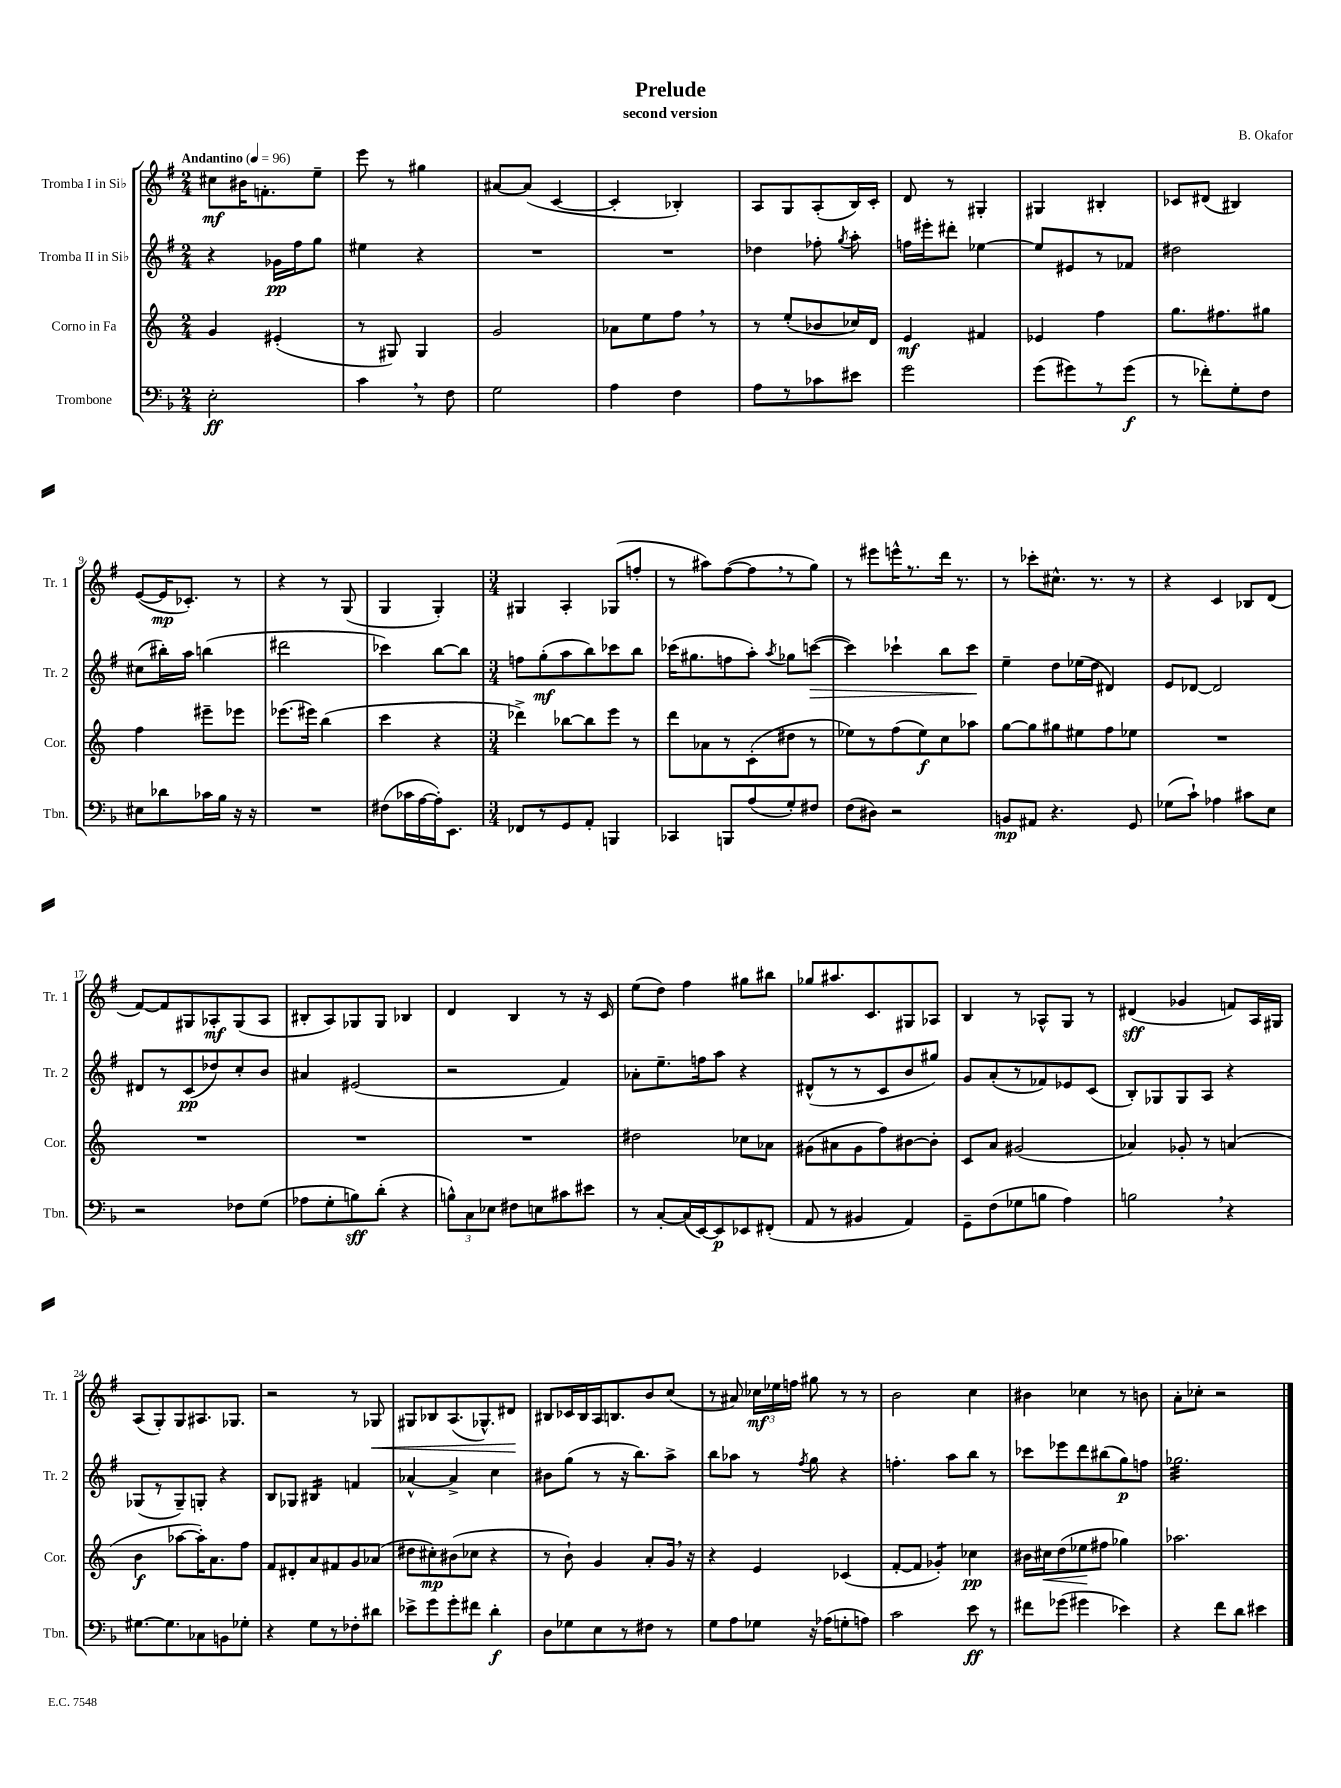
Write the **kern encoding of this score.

**kern	**kern	**kern	**kern
*staff4	*staff3	*staff2	*staff1
*clefF4	*clefG2	*clefG2	*clefG2
*k[b-]	*k[]	*k[f#]	*k[f#]
*M2/4	*M2/4	*M2/4	*M2/4
*MM96	*MM96	*MM96	*MM96
2E'\	4g/	4r	8cc#\L
.	.	.	16b#\K
.	.	.	8.f'\
.	(4e#'/	16g-\LL	.
.	.	16ff#\J	.
.	.	8gg\J	8ee~\J
=	=	=	=
4c\	8r	4ee#\	8eee\
.	8G#/)	.	8r
8r	4G#/	4r	4gg#\
8F\	.	.	.
=	=	=	=
2G\	2g/	2r	[8a#/L
.	.	.	(8a#/]J
.	.	.	[4c/
=	=	=	=
4A\	8a-\L	2r	4c'/]
.	8ee\	.	.
4F\	8ff\J	.	4B-'/)
.	8r	.	.
=	=	=	=
8A\L	8r	4dd-\	8A/L
8r	(8ee'/L	.	8G/
8c-\	8b-/	8ff-'\	(8A'/
.	.	8qgg/	.
8e#\J	16cc-/L)	8aa'\	16B/L)
.	16d/JJ	.	16c'/JJ
=	=	=	=
2g\	4e/	16ff\LL	8d/
.	.	16eee#'\J	.
.	.	8ddd#'\J	8r
.	4f#/	[4ee-\	4G#'/
=	=	=	=
(8g\L	4e-/	8ee-/]L	4G#/
8g#\)	.	8e#/	.
8r	4ff\	8r	4B#'/
(8g#\J	.	8f-/J	.
=	=	=	=
8r	8.gg\L	2dd#\	8c-/L
8f-'\L)	.	.	(8d#/J
.	8.ff#\	.	.
8G'\	.	.	4B#/)
8F\J	8gg#\J	.	.
=	=	=	=
8E#\L	4ff\	(8cc#\L	([8e/L
8d-\	.	16bb#'\L)	16e/]K
.	.	16aa\JJ	8.c-'/J)
16c-\L	8eee#~\L	(4bb\	.
16B-\JJ	.	.	.
16r	8eee-\J	.	8r
16r	.	.	.
=	=	=	=
2r	(8.eee-\L	2ddd#\	4r
.	16eee#\Jk)	.	.
.	(4bb\	.	8r
.	.	.	(8G/
=	=	=	=
(8F#\L	4ccc\	4ccc-\)	4G/
16c-\L	.	.	.
[16A\	.	.	.
16A'\]J)	4r	[8bb\L	4G'/)
8.EE\J	.	.	.
.	.	8bb\]J	.
=	=	=	=
*M3/4	*M3/4	*M3/4	*M3/4
8FF-/L	4ddd-^\)	8ff\L	4G#/
8r	.	(8gg'\	.
8GG/	[8bb-\L	8aa\	4A'/
8AA'/J	8bb-\]	8bb\)	.
4BBB/	8eee\J	8ccc-\	(8G-/L
.	8r	8bb\J	8ff'/J
=	=	=	=
4CC-/	8ddd\L	(16ccc-\LK	8r
.	.	8.gg#\	.
.	8a-\	.	8aa#\L)
8BBB/L	8r	8ff\	([8ff#\
(8A/	(8c'\	8aa'\J)	8ff#\]
.	.	8qaa/	.
8G'/)	8dd#\J	8gg-\L	8r
8F#/J	8r	([8ccc\J	8gg\J)
=	=	=	=
(8F\L	8ee-\L)	4ccc\])	8r
8D#\J)	8r	.	8eee#\L
2r	(8ff\	4ccc-`\	16eee^^\K
.	.	.	8.r
.	8ee-\)	.	.
.	8cc\	8bb\L	16ddd\Jk
.	.	.	8.r
.	8aa-\J	8ccc-\J	.
=	=	=	=
8BB/L	[8gg\L	4ee~\	8r
8AA#/J	8gg\]	.	8ccc-'\L
4.r	8gg#\	8dd\L	8.cc#^^\J
.	8ee#\	(16ee-\L	.
.	.	16dd\JJ	8.r
.	8ff\	4d#/)	.
8GG/	8ee-\J	.	8r
=	=	=	=
(8G-\L	2.r	8e/L	4r
8c`\J)	.	[8d-/J	.
4A-\	.	2d-/]	4c/
8c#\L	.	.	8B-/L
8E\J	.	.	(8d/J
=	=	=	=
2r	2.r	8d#/L	[8f#/L)
.	.	8r	8f#/]
.	.	(8c/	8G#/
.	.	8dd-/)	8A-'/
8F-\L	.	8cc'/	(8G#/
(8G\J	.	8b/J	8A-/J
=	=	=	=
8A-\L	2.r	4a#/	8B#'/L
8G'\	.	.	8A/)
8B\)	.	(2e#/	8G-/
(8d'\J	.	.	8G-/J
4r	.	.	4B-/
=	=	=	=
12B^^\L)	2.r	2r	4d/
12C\	.	.	.
12E-\J	.	.	.
8F#\L	.	.	4B/
8E\	.	.	.
8c#\	.	4f#/)	8r
8e#\J	.	.	16r
.	.	.	16c/
=	=	=	=
8r	2dd#\	8a-'\L	(8ee\L
[8C'/L	.	8.ee~\	8dd\J)
(16C/]L	.	.	4ff#\
[16EE/J)	.	16ff\k	.
8EE/]	.	8aa\J	.
8EE-/	8cc-\L	4r	8gg#\L
(8FF#'/J	8a-\J	.	8bb#\J
=	=	=	=
8AA/	(8g#\L	(8d#^^/L	8gg-/L
8r	8a#\	8r	8.aa#/
4BB#/	8g#\	8r	.
.	.	.	8.c/
.	8ff\)	8c/	.
4AA/)	[8b#\	8b/	8G#/
.	8b#'\]J	8gg#/J)	8A-/J
=	=	=	=
8GG~\L	8c/L	8g/L	4B/
(8F\	8a/J	(8a'/	.
8G-\	(2g#/	8r	8r
8B\J	.	8f-/)	8A-^^/L
4A\)	.	8e-/	8G/J
.	.	(8c/J	8r
=	=	=	=
2B\	4a-/)	8B'/L)	(4d#/
.	.	8G-/	.
.	8g-'/	8G-/	4g-/
.	8r	8A/J	.
4r	(4a/	4r	8f/L)
.	.	.	16A/L
.	.	.	16G#/JJ
=	=	=	=
[8.G#\L	4b\	(8G-/L	(8A/L
.	.	8r	8G'/)
8.G#\]	.	.	.
.	[8aa-\L	8G-~/)	8G/
8C-\	16aa-'\]K)	8G'/J	8.A#/
.	8.a\	.	.
8BB\	.	4r	.
.	.	.	8.G-/J
8G-'\J	8ff\J	.	.
=	=	=	=
4r	8f/L	8B/L	2r
.	8d#'/	8G-/J	.
8G\L	8a/	4B#/	.
8r	8f#/	.	.
8F-'\	8g/	4f/	8r
8d#\J	(8a-/J	.	8G-/
=	=	=	=
8e-^\L	8dd#\L	[4a-^^/	8G#/L
8g\	8cc#'\)	.	8B-/
8g'\	(8b#\	4a-^/]	(8.A/
8f#\J	8cc-\J	.	.
.	.	.	8.G-^^/)
4d'\	4r	4cc\	.
.	.	.	8d#/J
=	=	=	=
8D\L	8r	8b#\L	8B#/L
8G-\	8b`\)	(8gg\J	16c-/L
.	.	.	16B#/
8E\	4g/	8r	16A/J
.	.	.	8.B/
8r	.	16r	.
.	.	8.bb\L)	.
8F#\J	8a'/L	.	8b/
8r	16g/Jk	8aa^\J	(8cc/J
.	16r	.	.
=	=	=	=
8G\L	4r	8bb\L	8r
8A\	.	8aa-\J	8a#/)
8G-\J	4e/	8r	24cc-\LL
.	.	.	24ee-\
.	.	.	24ff\JJ
.	.	8qff#/	.
16r	.	8gg\	8gg#\
(16A-\LK	.	.	.
8G'\	(4c-/	4r	8r
8A\J)	.	.	8r
=	=	=	=
2c\	[8f'/L	4.ff'\	2b\
.	8f/]J	.	.
.	4g-'/)	.	.
.	.	8aa\L	.
8e\	4cc-\	8bb\J	4cc\
8r	.	8r	.
=	=	=	=
8f#\L	16b#\LL	8ccc-\L	4b#\
.	16cc#\J	.	.
(8g-\J	(8dd\	8eee-\	.
4g#\	8ee-\	8ddd\	4cc-\
.	8ff#\J	(8bb#\	.
4e-\)	4gg-\)	8gg\)	8r
.	.	8ff\J	8b\
=	=	=	=
4r	2.aa-\	2.gg-\	8a'\L
.	.	.	8cc-'\J
8f\L	.	.	2r
8d\J	.	.	.
4e#\	.	.	.
==	==	==	==
*-	*-	*-	*-
